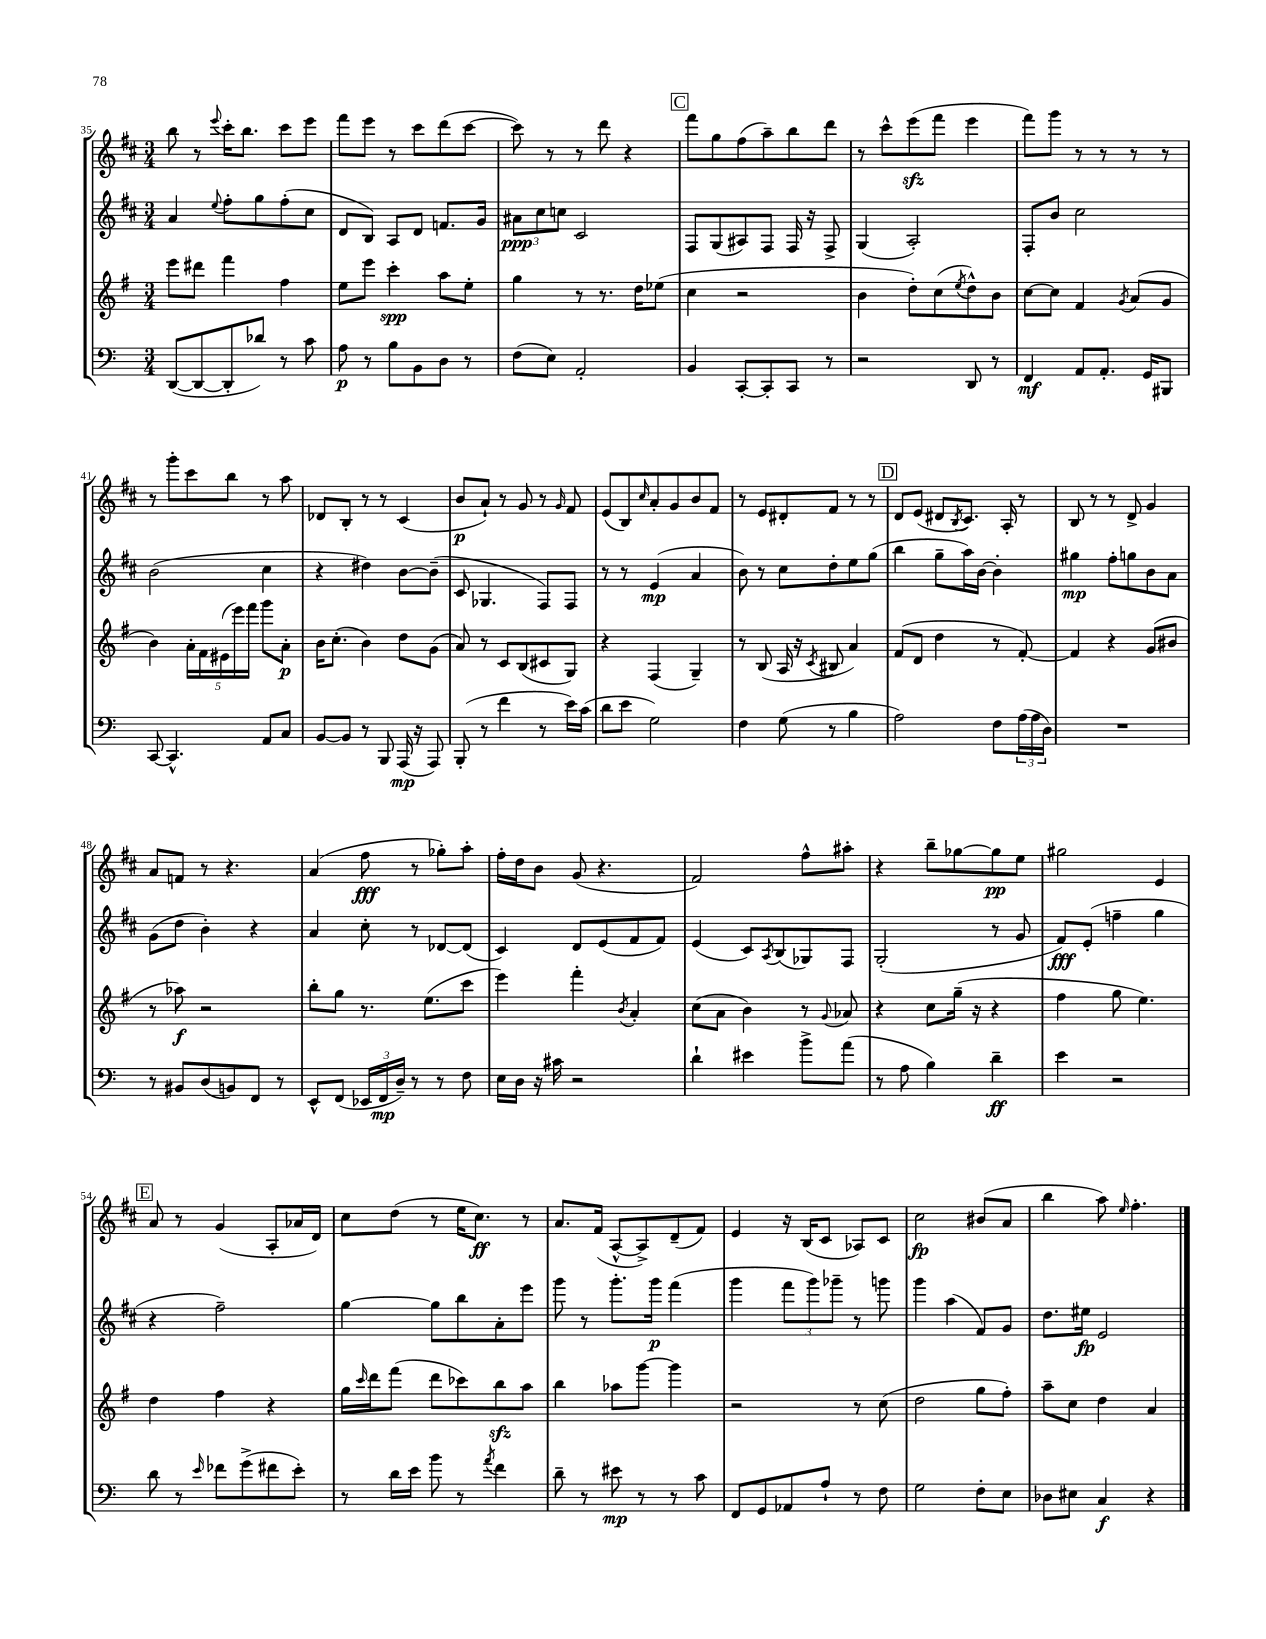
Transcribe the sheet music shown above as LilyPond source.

<<
\new StaffGroup <<
\new Staff = "s0" {
    \clef treble \key d \major \numericTimeSignature \time 3/4
    b''8 r8 \appoggiatura { e'''8 } cis'''16-. b''8. cis'''8 e'''8 |
    fis'''8 e'''8 r8 cis'''8 d'''8( cis'''8~ |
    cis'''8) r8 r8 d'''8 r4 |
    \mark \markup { \box "C" } fis'''8 g''8 fis''8( a''8--) b''8 d'''8 |
    r8 cis'''8-^ e'''8\sfz( fis'''8 e'''4 |
    fis'''8) g'''8 r8 r8 r8 r8 |
    r8 g'''8-. cis'''8 b''8 r8 a''8 |
    des'8 b8-. r8 r8 cis'4( |
    b'8\p a'8-!) r8 g'8 r8 \grace { g'16 } fis'8 |
    e'8( b8) \grace { cis''16 } a'8-. g'8 b'8 fis'8 |
    r8 e'8 dis'8-. fis'8 r8 r8 |
    \mark \markup { \box "D" } d'8 e'8( dis'8 \acciaccatura { b8 } cis'8.) a16-. r8 |
    b8 r8 r8 d'8-> g'4 |
    a'8 f'8 r8 r4. |
    a'4( fis''8\fff r8 ges''8-.) a''8-. |
    fis''16-. d''16 b'8 g'8( r4. |
    fis'2) fis''8-^ ais''8-. |
    r4 b''8-- ges''8~ ges''8\pp e''8 |
    gis''2 e'4 |
    \mark \markup { \box "E" } a'8 r8 g'4( a8-. aes'16 d'16) |
    cis''8 d''8( r8 e''16 cis''8.\ff) r8 |
    a'8. fis'16( a8~-^ a8->) d'8--( fis'8) |
    e'4 r16 b16( cis'8 aes8) cis'8 |
    cis''2\fp bis'8( a'8 |
    b''4 a''8) \grace { e''16 } fis''4.-. \bar "|." |
}
\new Staff = "s1" {
    \clef treble \key d \major \numericTimeSignature \time 3/4
    a'4 \appoggiatura { e''8 } fis''8-. g''8 fis''8-.( cis''8 |
    d'8 b8) a8 d'8 f'8. g'16 |
    \tuplet 3/2 { ais'8\ppp cis''8 c''8 } cis'2 |
    \mark \markup { \box "C" } fis8 g8( ais8) fis8 fis16 r16 fis8-> |
    g4( a2-.) |
    fis8-. b'8 cis''2 |
    b'2( cis''4 |
    r4 dis''4) b'8~ b'8--( |
    cis'8 ges4. fis8) fis8 |
    r8 r8 e'4\mp( a'4 |
    b'8) r8 cis''8 d''8-. e''8 g''8( |
    \mark \markup { \box "D" } b''4 g''8-- a''16) b'16~ b'4-. |
    gis''4\mp fis''8-. g''8 b'8 a'8 |
    g'8( d''8 b'4-.) r4 |
    a'4 cis''8-. r8 des'8~ des'8( |
    cis'4) d'8 e'8( fis'8 fis'8) |
    e'4( cis'8) \acciaccatura { a8 } b8( ges8) fis8 |
    g2-.( r8 g'8 |
    fis'8\fff) e'8-.( f''4-- g''4 |
    \mark \markup { \box "E" } r4 fis''2--) |
    g''4~ g''8 b''8 a'8-. e'''8 |
    g'''8 r8 g'''8.-. g'''16\p fis'''4( |
    g'''4 \tuplet 3/2 { fis'''8 g'''8) ges'''8-- } r8 g'''8 |
    g'''4 a''4( fis'8) g'8 |
    d''8. eis''16\fp e'2 \bar "|." |
}
\new Staff = "s2" {
    \clef treble \key g \major \numericTimeSignature \time 3/4
    e'''8 dis'''8 fis'''4 fis''4 |
    e''8 e'''8 c'''4-.\spp a''8 e''8-. |
    g''4 r8 r8. d''16 ees''8( |
    \mark \markup { \box "C" } c''4 r2 |
    b'4 d''8-.) c''8( \acciaccatura { e''8 } d''8-^) b'8 |
    c''8~ c''8 fis'4 \acciaccatura { g'8 } a'8( g'8 |
    b'4) \tuplet 5/4 { a'16-. fis'16 eis'16( e'''16) fis'''16 } g'''8 a'8-.\p |
    b'16 c''8.-.( b'4) d''8 g'8( |
    a'8) r8 c'8 b8( cis'8 g8) |
    r4 fis4( g4--) |
    r8 b8( a16 r16 \acciaccatura { c'8 } bis8 a'4) |
    \mark \markup { \box "D" } fis'8( d'8 d''4 r8 fis'8~-.) |
    fis'4 r4 g'8( bis'8 |
    r8 aes''8\f) r2 |
    b''8-. g''8 r8. e''8.( c'''8 |
    e'''4) fis'''4-. \acciaccatura { b'8 } a'4-. |
    c''8( a'8 b'4) r8 \appoggiatura { g'8 } aes'8 |
    r4 c''8 g''16--( r16 r4 |
    fis''4 g''8 e''4.) |
    \mark \markup { \box "E" } d''4 fis''4 r4 |
    g''16 \grace { c'''16 } d'''16 fis'''8( d'''8 ces'''8) b''8\sfz a''8 |
    b''4 aes''8 g'''8~ g'''4 |
    r2 r8 c''8( |
    d''2 g''8 fis''8-.) |
    a''8-- c''8 d''4 a'4 \bar "|." |
}
\new Staff = "s3" {
    \clef bass \key c \major \numericTimeSignature \time 3/4
    d,8~( d,8~ d,8-. des'8) r8 c'8 |
    a8\p r8 b8 b,8 d8 r8 |
    f8( e8) a,2-. |
    \mark \markup { \box "C" } b,4 c,8~-. c,8-. c,8 r8 |
    r2 d,8 r8 |
    f,4\mf a,8 a,8.-. g,16 bis,,8 |
    c,8~ c,4.-^ a,8 c8 |
    b,8~ b,8 r8 b,,8 a,,16\mp( r16 a,,8) |
    b,,8-.( r8 f'4 r8 e'16) c'16( |
    d'8 e'8 g2) |
    f4 g8( r8 b4 |
    \mark \markup { \box "D" } a2) f8 \tuplet 3/2 { a16( a16 d16) } |
    R2. |
    r8 bis,8 d8( b,8) f,8 r8 |
    e,8-^ f,8( \tuplet 3/2 { ees,16 f,16\mp d16--) } r8 r8 f8 |
    e16 d16 r16 cis'16 r2 |
    d'4-! eis'4 b'8-> a'8( |
    r8 a8 b4) d'4--\ff |
    e'4 r2 |
    \mark \markup { \box "E" } d'8 r8 \grace { e'16 } fes'8 g'8->( fis'8 e'8-.) |
    r8 d'16 e'16 b'8 r8 \acciaccatura { a'8 } f'4 |
    d'8-- r8 eis'8\mp r8 r8 c'8 |
    f,8 g,8 aes,8 a8-! r8 f8 |
    g2 f8-. e8 |
    des8 eis8 c4\f r4 \bar "|." |
}
>>
>>
\layout { \context { \Score currentBarNumber = #35 } }
